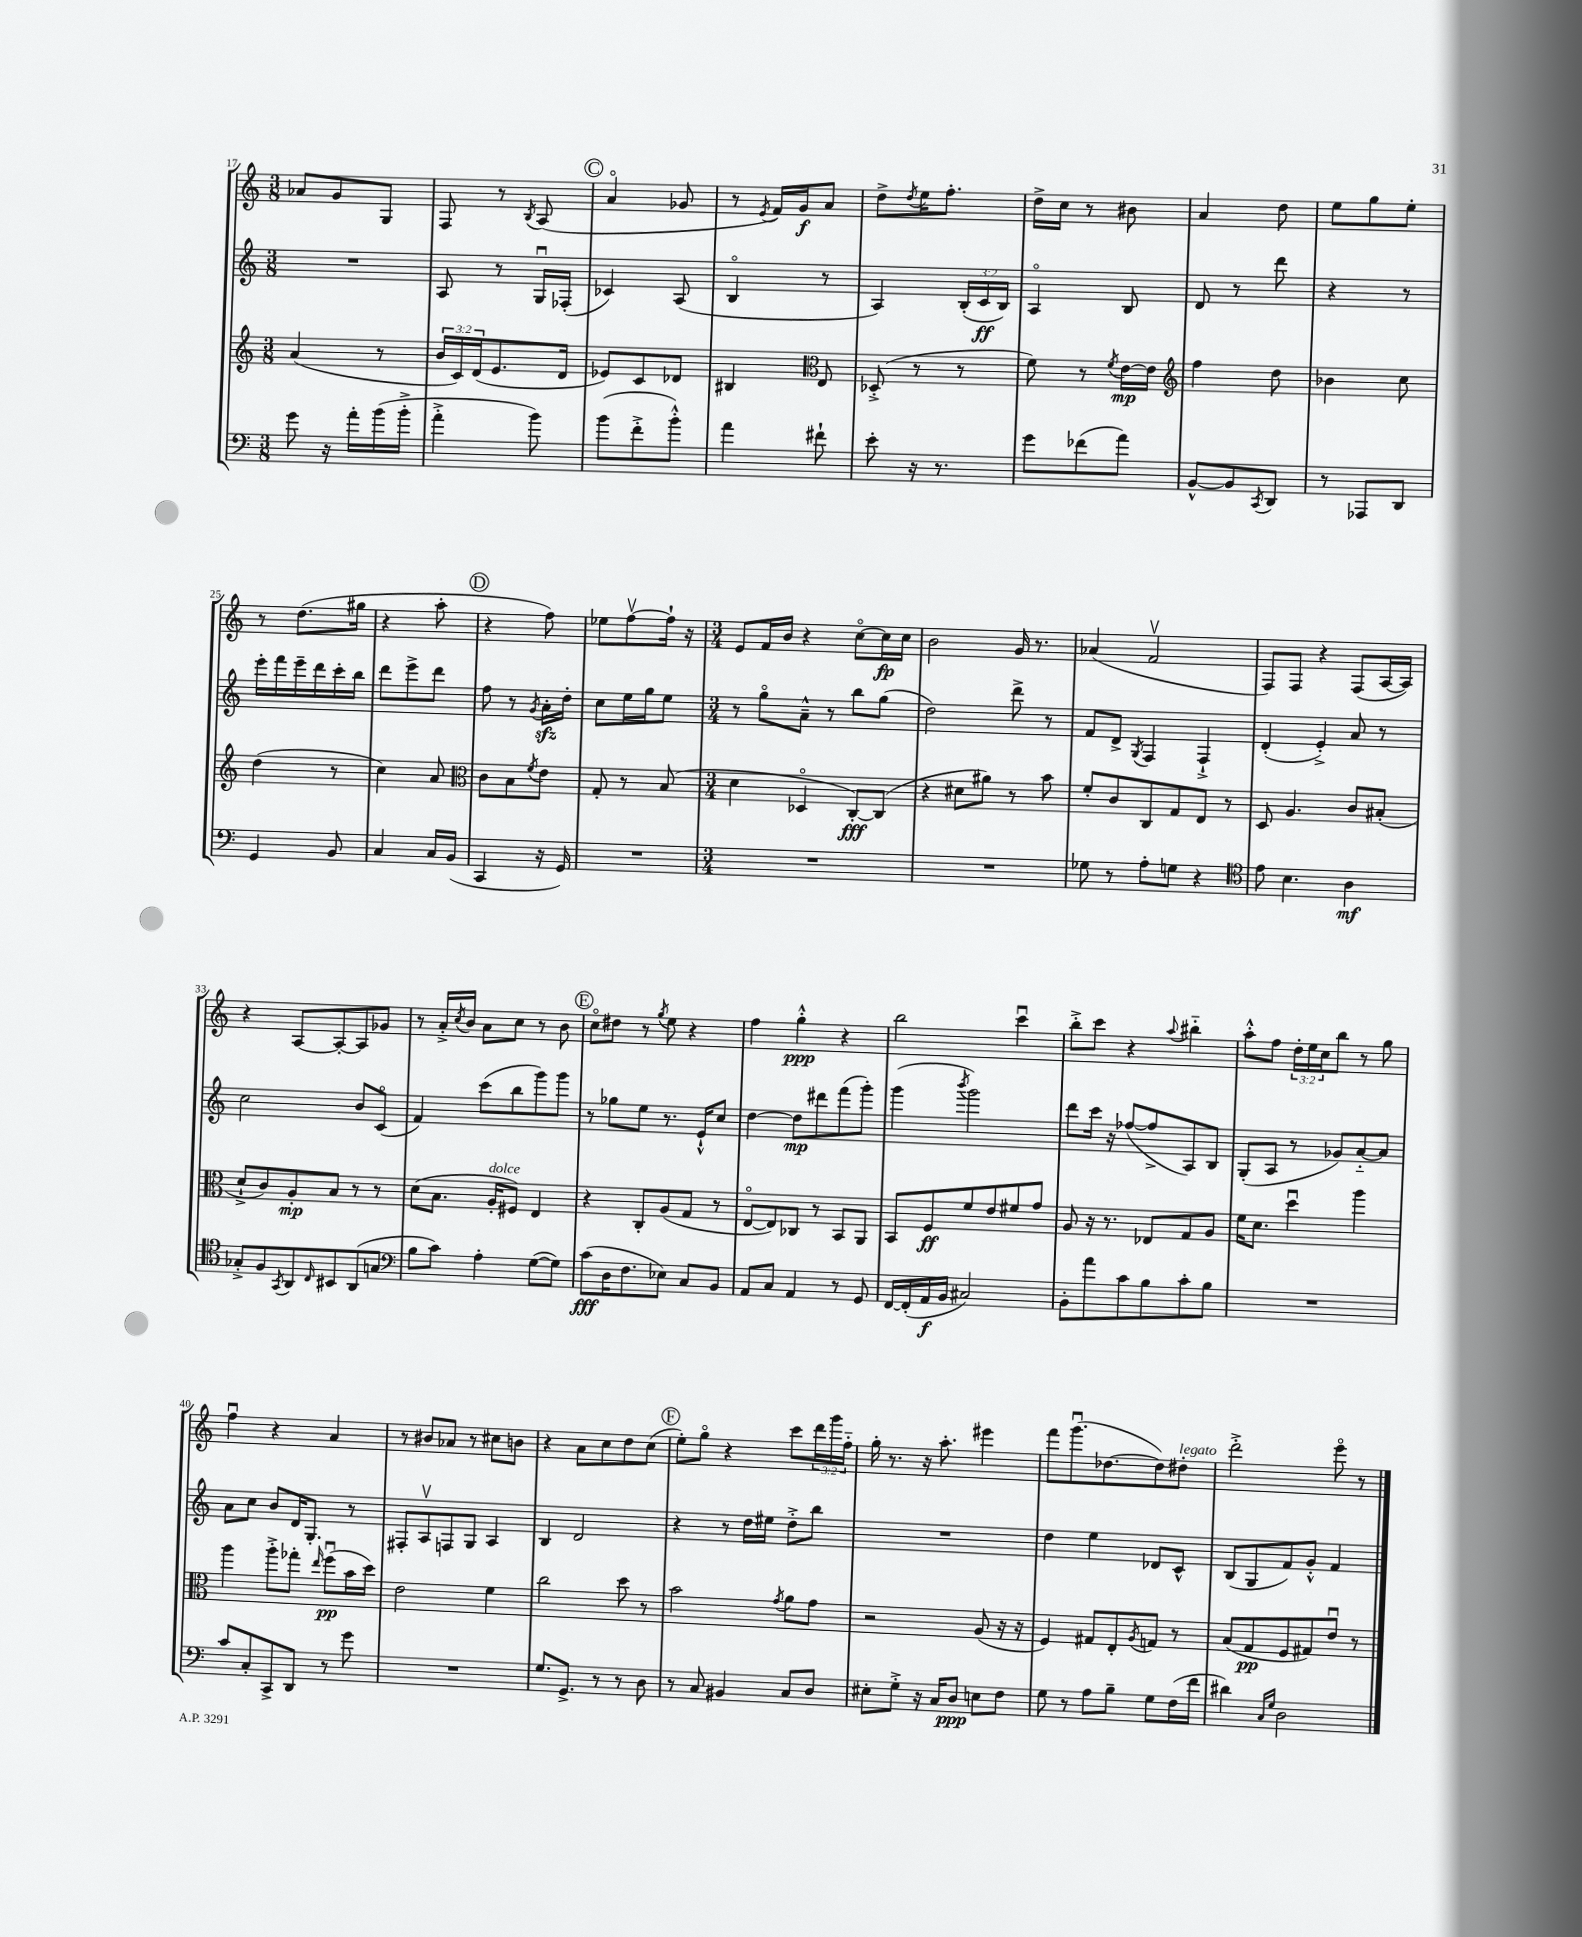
<<
\new StaffGroup <<
\new Staff = "s0" {
    \clef treble \key c \major \numericTimeSignature \time 3/8 \override Staff.TupletNumber.text = #tuplet-number::calc-fraction-text
    aes'8 g'8 g8 |
    f8 r8 \acciaccatura { b8 } a8( |
    \mark \markup { \circle "C" } a'4\flageolet ges'8 |
    r8 \acciaccatura { e'8 } f'16) g'16\f a'8 |
    d''8-> \acciaccatura { d''8 } e''16 f''8.-. |
    d''16-> c''16 r8 bis'8 |
    a'4 d''8 |
    e''8 g''8 e''8-. |
    r8 d''8.( gis''16 |
    r4 a''8-. |
    \mark \markup { \circle "D" } r4 f''8) |
    ees''8 f''8~\upbow f''16-! r16 |
    \numericTimeSignature \time 3/4 e'8 f'16 b'16 r4 c''8~\flageolet c''16\fp c''16 |
    b'2 g'16 r8. |
    aes'4( f'2\upbow |
    f8) f8 r4 f8( a16~ a16) |
    r4 a8~ a8~-. a8 ges'8 |
    r8 a'16-.-> \acciaccatura { c''8 } b'16 a'8 c''8 r8 b'8 |
    \mark \markup { \circle "E" } c''8\flageolet dis''8 r8 \acciaccatura { g''8 } e''8 r4 |
    f''4 g''4-.-^\ppp r4 |
    b''2 c'''4\downbow |
    b''8-.-> c'''8 r4 \appoggiatura { a''8 } bis''4-_ |
    a''8-.-^ f''8 \tuplet 3/2 { d''16-. e''16 c''16 } b''8 r8 g''8 |
    f''4\downbow r4 a'4 |
    r8 bis'8 aes'8 r8 cis''8 b'8 |
    r4 a'8 c''8 d''8 c''8( |
    \mark \markup { \circle "F" } e''8-.) g''8\flageolet r4 c'''8 \tuplet 3/2 { d'''16 g'''16 f''16-_ } |
    g''16-. r8. r16 a''8.-. eis'''4 |
    f'''8 g'''8.\downbow( des''8.~ des''8) dis''8-.^\markup { \italic "legato" } |
    d'''2-.-> e'''8\flageolet r8 \bar "|." |
}
\new Staff = "s1" {
    \clef treble \key c \major \numericTimeSignature \time 3/8 \override Staff.TupletNumber.text = #tuplet-number::calc-fraction-text
    R4. |
    a8 r8 g16\downbow fes16-.( |
    \mark \markup { \circle "C" } ces'4) a8( |
    b4\flageolet r8 |
    a4) \tuplet 3/2 { b16-.( c'16\ff b16) } |
    a4\flageolet b8 |
    d'8 r8 d'''8 |
    r4 r8 |
    e'''16-. f'''16 e'''16-- d'''16 c'''16-. b''16 |
    d'''8 e'''8-> d'''8 |
    \mark \markup { \circle "D" } f''8 r8 \acciaccatura { g'8 } a'16-.\sfz d''16-. |
    c''8 e''16 g''16 e''8 |
    \numericTimeSignature \time 3/4 r8 g''8\flageolet a'8---^ r8 b''8 g''8( |
    d''2) d'''8-> r8 |
    f'8 d'8-> \acciaccatura { g8 } f4 f4-!-> |
    d'4-.( e'4-.->) a'8 r8 |
    c''2 b'8 c'8\flageolet( |
    f'4) c'''8( b''8 g'''8) g'''8 |
    \mark \markup { \circle "E" } r8 ges''8 e''8 r8. e'16-!-^ c''8 |
    d''4~ d''8\mp dis'''8 f'''8( g'''8-.) |
    g'''4( \acciaccatura { b'''8 } g'''2) |
    d'''8 c'''16 r16 fes''8~( fes''8-> a8) b8 |
    g8-.( a8 r8 ges'8) a'8~-_ a'8 |
    a'8 c''8 b'8 d'16 g8.-. r8 |
    fis8-. a8\upbow f8 g8 a4 |
    b4 d'2 |
    \mark \markup { \circle "F" } r4 r8 d''16 eis''16 d''8-.-> b''8 |
    R2. |
    d''4 e''4 des'8 c'8-^ |
    b8( g8 f'8) g'8-.-^ f'4 \bar "|." |
}
\new Staff = "s2" {
    \clef treble \key c \major \numericTimeSignature \time 3/8 \override Staff.TupletNumber.text = #tuplet-number::calc-fraction-text
    a'4( r8 |
    \tuplet 3/2 { b'16 c'16) d'16( } e'8. d'16 |
    \mark \markup { \circle "C" } ees'8) c'8 des'8 |
    bis4 \clef alto e8 |
    des8-.->( r8 r8 |
    f'8) r8 \acciaccatura { f'8 } e'16~\mp e'16 |
    \clef treble f''4 d''8 |
    bes'4 c''8 |
    d''4( r8 |
    c''4) a'8 |
    \mark \markup { \circle "D" } \clef alto c'8 b8 \acciaccatura { f'8 } e'8 |
    g8-. r8 b8( |
    \numericTimeSignature \time 3/4 d'4 des4\flageolet c8~-.\fff) c8( |
    r4 dis'8 ais'8) r8 b'8 |
    f'8-. c'8 c8 g8 e8 r8 |
    d8 a4. c'8 bis8-.( |
    d'8-!-> c'8) a8-.\mp b8 r8 r8 |
    d'8( b8. a16-.^\markup { \italic "dolce" } fis8) e4 |
    \mark \markup { \circle "E" } r4 c8-. a8( g8 r8 |
    e8~\flageolet e8) ces8 r8 b,8 a,8 |
    b,8 f8\ff f'8 e'8 fis'8 g'8 |
    a8 r16 r8. ees8 g8 a8 |
    f'16 d'8. d''4\downbow a''4 |
    a''4 a''8-.-> ges''8-. \grace { e''16 } f''8\downbow\pp( b'16 d''16) |
    e'2 f'4 |
    c''2 d''8 r8 |
    \mark \markup { \circle "F" } b'2 \acciaccatura { g'8 } a'8 g'8 |
    r2 a8( r16 r16 |
    f4) gis8 e8-. \acciaccatura { a8 } g8 r8 |
    b8( g8\pp f8 gis8) e'8\downbow r8 \bar "|." |
}
\new Staff = "s3" {
    \clef bass \key c \major \numericTimeSignature \time 3/8
    g'8 r16 a'16-. b'16( b'16-.-> |
    a'4-.-> b'8) |
    \mark \markup { \circle "C" } b'8( f'8-.-> b'8-.-^) |
    a'4 fis'8-! |
    e'8-. r16 r8. |
    g'8 fes'8( a'8) |
    b,8~-^ b,8 \acciaccatura { c,8 } d,8 |
    r8 aes,,8 d,8 |
    g,4 b,8 |
    c4 c16 b,16( |
    \mark \markup { \circle "D" } c,4 r16 g,16) |
    R4. |
    \numericTimeSignature \time 3/4 R2. |
    R2. |
    ges8 r8 a8-. g8 r4 |
    \clef tenor e'8 b4. a4\mf |
    ges8-.-> f8 \acciaccatura { g,8 } a,8 \grace { c16 } bis,8 a,8( g8 |
    \clef bass b8 c'8) a4-. g8~( g8) |
    \mark \markup { \circle "E" } c'8\fff( d16 f8. ees8) c8 b,8 |
    a,8 c8 a,4 r8 g,8 |
    f,16~ f,16-.( a,16\f b,16 cis2) |
    b,8-. a'8 c'8 b8 c'8-. b8 |
    R2. |
    c'8 c8-. c,8-> d,8 r8 g'8 |
    R2. |
    g8. g,8.-> r8 r8 d8 |
    \mark \markup { \circle "F" } r8 c8 bis,4 c8 d8 |
    eis8-. g8-.-> r16 c16 d8\ppp e8 f8 |
    g8 r8 a8 b8-- g8 f16( f'16 |
    dis'4) \grace { c16 g16 } d2 \bar "|." |
}
>>
>>
\layout { \context { \Score currentBarNumber = #17 } }
